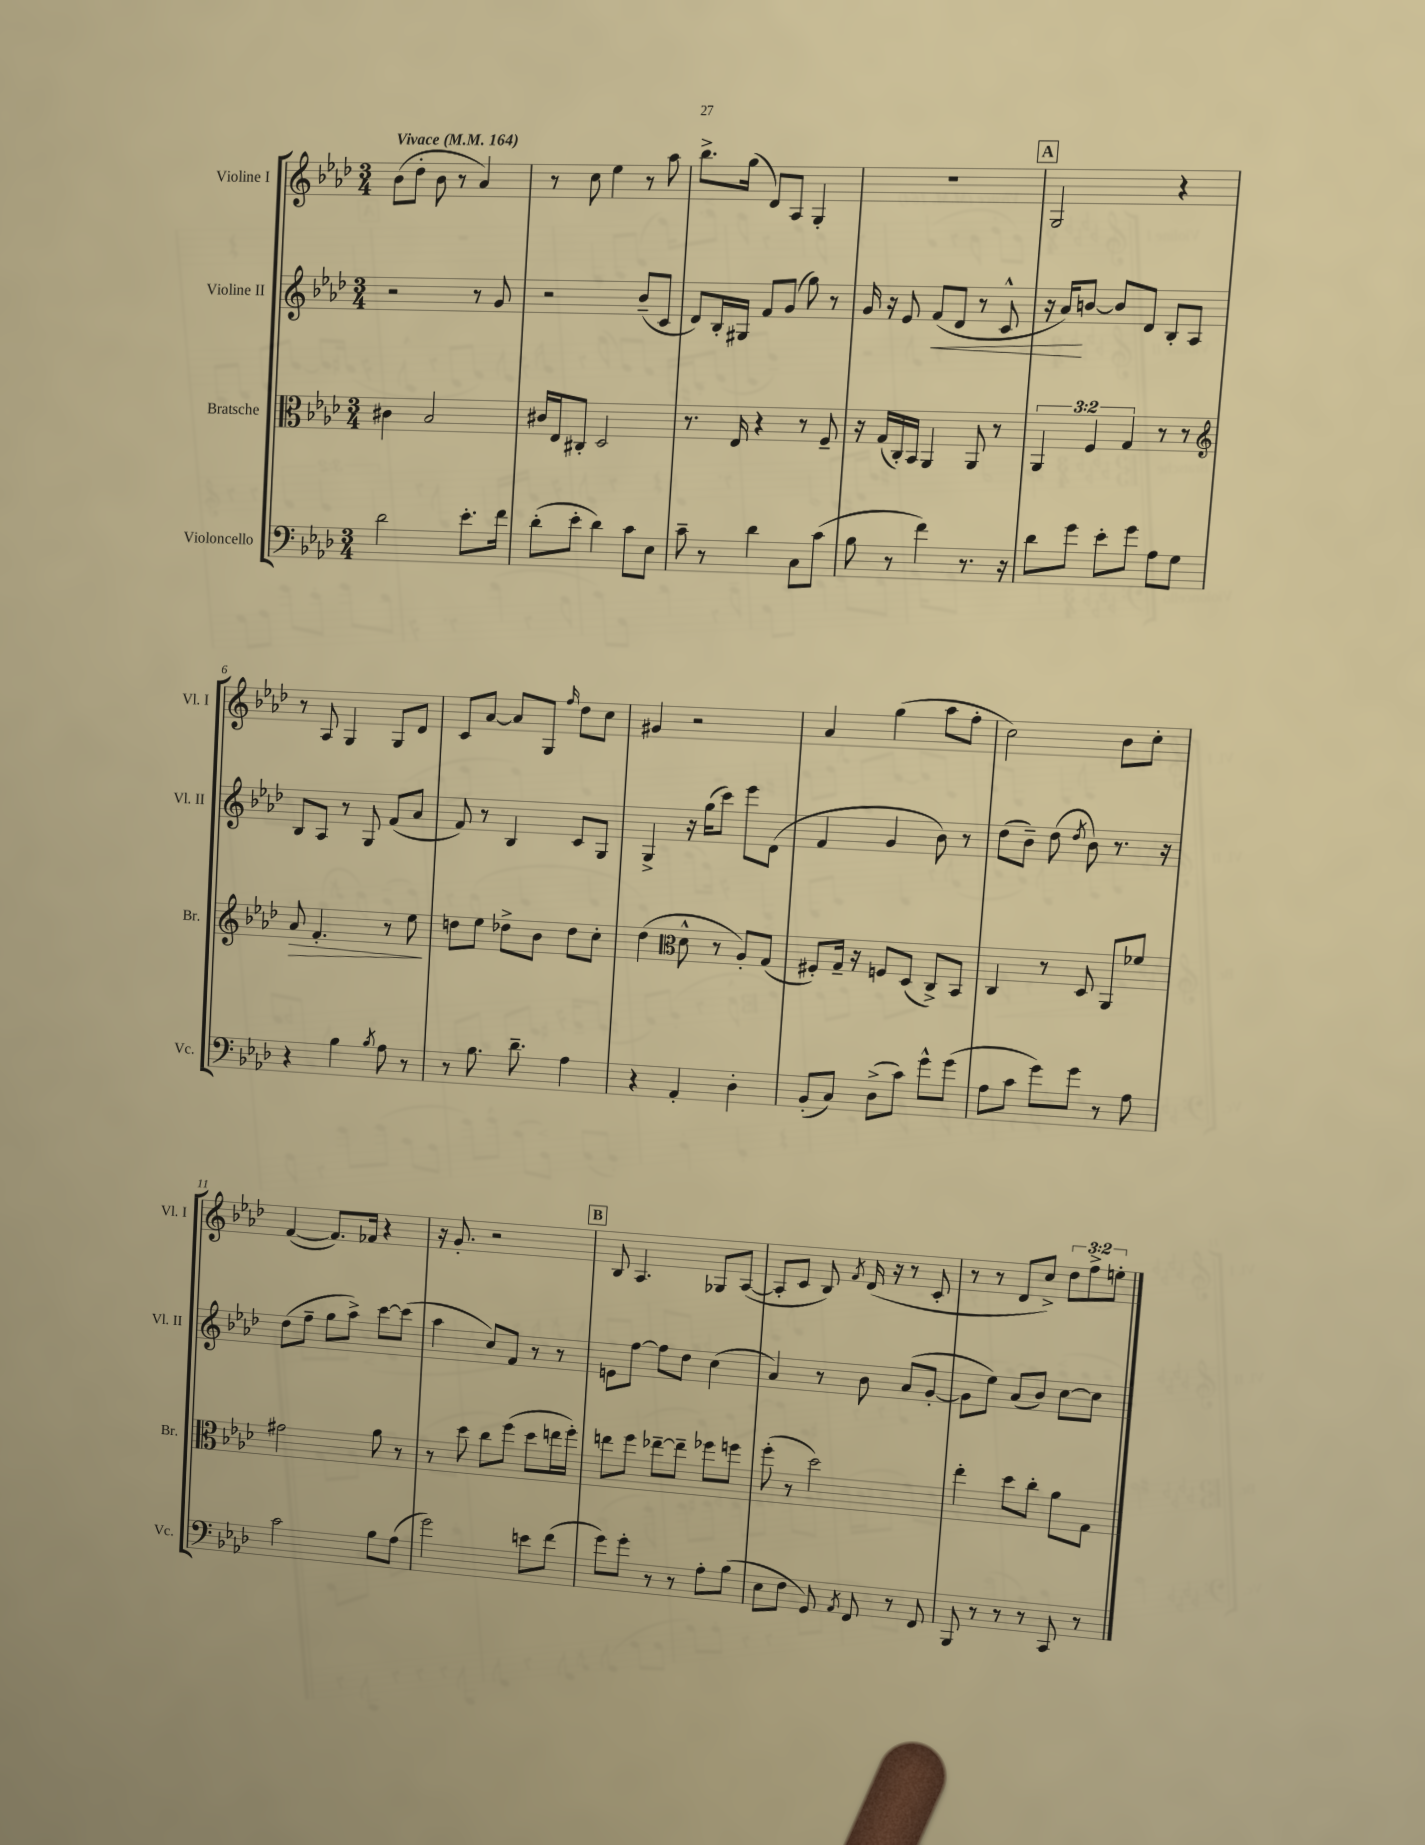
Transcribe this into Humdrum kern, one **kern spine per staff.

**kern	**kern	**kern	**kern
*staff4	*staff3	*staff2	*staff1
*clefF4	*clefC3	*clefG2	*clefG2
*k[b-e-a-d-]	*k[b-e-a-d-]	*k[b-e-a-d-]	*k[b-e-a-d-]
*M3/4	*M3/4	*M3/4	*M3/4
*MM164	*MM164	*MM164	*MM164
2d-\	4c#\	2r	(8b-\L
.	.	.	8dd-'\J
.	2B-/	.	8b-\
.	.	.	8r
8.e-'\L	.	8r	4a-/)
.	.	8g/	.
16f\Jk	.	.	.
=	=	=	=
(8d-'\L	16c#/LL	2r	8r
.	16E-/J	.	.
8e-'\J	8C#'/J	.	8cc\
4d-\)	2D-/	.	4ee-\
8c\L	.	(8b-~/L	8r
8E-\J	.	8c/J	8aa-\
=	=	=	=
8c~\	8.r	8d-/L)	8.bb-^\L
8r	.	16B-'/L	.
.	16E-/	16G#/JJ	(16gg\Jk
4d-\	4r	8f/L	8d-/L)
.	.	(8g/J	8A-/J
8C\L	8r	8gg\)	4G'/
(8c\J	8F~/	8r	.
=	=	=	=
8B-\	16r	16g/	2.r
.	(16G/LL	16r	.
8r	16C'/)	8e-/	.
.	16BB-/JJ	.	.
4f\)	4AA-/	(8f/L	.
.	.	8d-/J	.
8.r	8AA-/	8r	.
.	8r	8c^^/	.
16r	.	.	.
=	=	=	=
8d-\L	6AA-/	16r	2G/
.	.	16a-/LK)	.
8g\J	.	[8b/J	.
.	6F/	.	.
8e-'\L	.	8b/]L	.
.	6G/	.	.
8g\J	.	8d-/J	.
8A-\L	8r	8B-'/L	4r
8G\J	8r	8A-/J	.
=	=	=	=
*	*clefG2	*	*
4r	8a-/	8B-/L	8r
.	4.f'/	8A-/J	8A-/
4B-\	.	8r	4G/
.	.	8G/	.
8qB-/	.	.	.
8A-\	8r	(8f/L	8G/L
8r	8ee-\	8a-/J	8d-/J
=	=	=	=
8r	8dd\L	8f/)	8c/L
8.B-\	8ee-\J	8r	[8a-/J
.	8dd-^\L	4B-/	8a-/]L
8.d-~\	.	.	.
.	8b-\J	.	8G/J
.	.	.	16qqff/
4A-\	8dd-\L	8c/L	8dd-\L
.	8cc'\J	8G/J	8cc\J
=	=	=	=
4r	(4dd-\	4G^/	4g#/
*	*clefC3	*	*
4AA-'/	8d-^^\	16r	2r
.	.	(16gg\LK	.
.	8r	8ccc\J)	.
4D-'\	8A-'/L)	8eee-\L	.
.	(8G/J	(8d-\J	.
=	=	=	=
(8BB-'/L	8F#'/L)	4f/	4a-/
8C/J)	16G~/Jk	.	.
.	16r	.	.
(8D-^\L	8F/L	4g/	(4gg\
8c\J)	(8D-/J	.	.
8g^^\L	8C^/L)	8b-\)	8aa-\L
(8g\J	8BB-/J	8r	8ff'\J
=	=	=	=
8A-\L	4C/	(8dd-\L	2cc\)
8c\J	.	8b-~\J)	.
8g\L)	8r	(8dd-\	.
.	.	8qdd-/	.
8g\J	8D-/	8b-\)	.
8r	8AA-/L	8.r	8b-\L
8A-\	8f-/J	.	8cc'\J
.	.	16r	.
=	=	=	=
2c\	2g#\	(8dd-\L	([4f/
.	.	8ff~\J	.
.	.	8gg\L	8.f/]L)
.	.	8aa-^\J)	.
.	.	.	16f-/Jk
8B-\L	8a-\	[8ccc\L	4r
(8A-\J	8r	(8ccc\]J	.
=	=	=	=
2g\)	8r	4aa-\	16r
.	.	.	8.g'/
.	8dd-\	.	.
.	8cc\L	8cc/L)	2r
.	(8ff\J	8f/J	.
8e\L	8dd-\L	8r	.
(8f\J	16ee\L	8r	.
.	16ff'\JJ)	.	.
=	=	=	=
8g\L)	8ee\L	8e\L	8B-/
8g'\J	8ff\J	[8ff\J	4.A-/
8r	[8ee-~\L	8ff\]L	.
8r	8ee-~\]J	8dd-\J	.
8A-'\L	8ff-\L	(4cc\	8G-/L
(8B-\J	8ff\J	.	([8A-/J
=	=	=	=
8E-\L	(8ff'\	4a-/)	8A-'/]L
8F\J	8r	.	8c/J
8GG/)	2dd-\)	8r	8B-/)
8qAA-/	.	.	8qf/
8FF/	.	8b-\	(16d-/
.	.	.	16r
8r	.	(8a-/L	8r
8FF/	.	[8g'/J	8c'/
=	=	=	=
8BBB-/	4ee-'\	8g\]L	8r
8r	.	8ee-\J)	8r
8r	8dd-\L	(8a-/L	8d-/L
8r	8cc'\J	8b-/J)	8cc^/J)
8CC/	8a-\L	[8cc\L	12dd-\L
.	.	.	12ff^\
8r	8G\J	8cc\]J	.
.	.	.	12ee'\J
==	==	==	==
*-	*-	*-	*-
